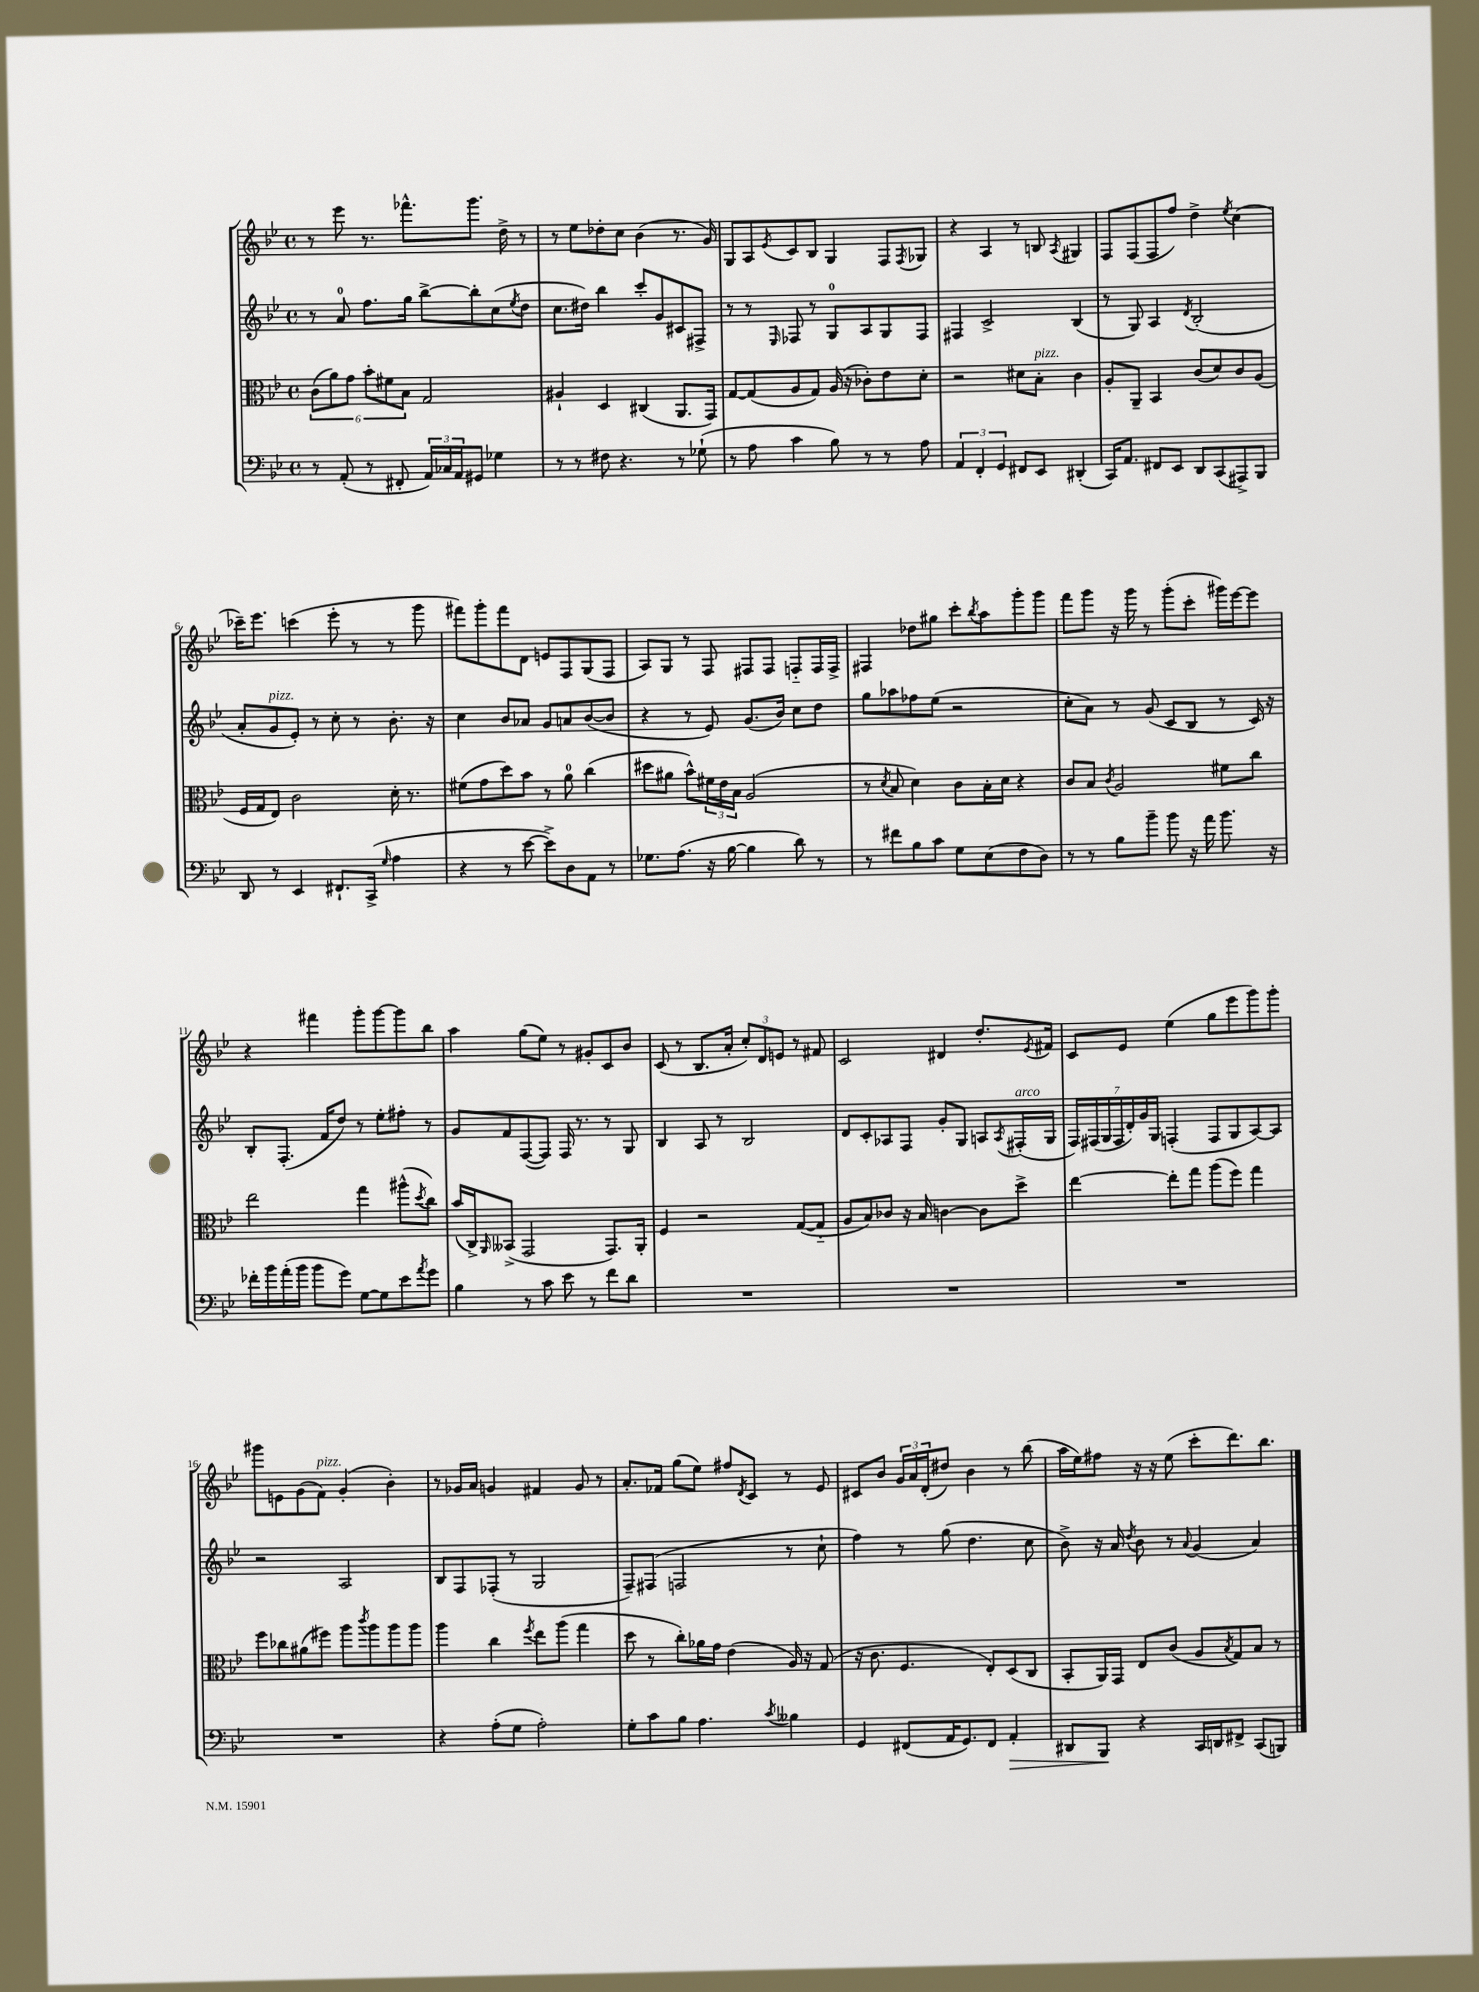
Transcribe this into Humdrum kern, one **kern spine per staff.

**kern	**dynam	**kern	**kern	**kern
*part4	*part4	*part3	*part2	*part1
*staff4	*staff4	*staff3	*staff2	*staff1
*clefF4	*	*clefC3	*clefG2	*clefG2
*k[b-e-]	*	*k[b-e-]	*k[b-e-]	*k[b-e-]
*M4/4	*	*M4/4	*M4/4	*M4/4
*met(c)	*	*met(c)	*met(c)	*met(c)
=1	=1	=1	=1	=1
8r	.	(12c\L	8r	8r
.	.	12a\)	.	.
(8AA'/	.	.	8a/	8eee-\
.	.	12g\J	.	.
8r	.	12b-'\L	8.ff\L	8.r
.	.	12f#X\	.	.
8FF#X'/	.	.	.	.
.	.	12B-\J	.	.
.	.	.	16gg\Jk	8.fff-X^^\L
24AA/LL)	.	2G/	[8bb-^\L	.
24C-X/	.	.	.	.
24AA/J	.	.	.	.
8GG#X/J	.	.	8bb-'\]	8.ggg\J
4G-X\	.	.	(8cc\	.
.	.	.	.	16dd^\
.	.	.	8qee-/	.
.	.	.	8dd\J	8r
=2	=2	=2	=2	=2
8r	.	4A#X`/	8.cc\L	8r
8r	.	.	.	8ee-\L
.	.	.	16dd#X\Jk)	.
8F#X\	.	4D/	4bb-\	8dd-X'\
4.r	.	.	.	8cc\J
.	.	(4C#X/	8ccc'/L	(4b-\
.	.	.	8g/	.
8r	.	8.AA/L	8c#X/	8.r
(8G-X`\	.	.	8F#X^/J	.
.	.	16GG/Jk)	.	16g/)
=3	=3	=3	=3	=3
8r	.	[8G/L	8r	8G/L
8A\	.	(8G/]	8r	8A/
.	.	.	16qqE-/	8qe-/
4c\	.	8A/	8F-X/	8c/
.	.	8G/J)	8r	8B-/J
8B-\)	.	(16A/	8G/L	4G/
.	.	16r	.	.
8r	.	8c-X'\L)	8A/	.
8r	.	8e-\	8G/	8F/L
.	.	.	.	8qF/
8A\	.	8d'\J	8F-/J	8G-X/J
=4	=4	=4	=4	=4
6AA/	.	2r	4F#X/	4r
6FF'/	.	.	.	.
.	.	.	2c^/	4A/
6GG/	.	.	.	.
8FF#X/L	.	8d#X\L	.	8r
!	!	!LO:TX:a:i:t=pizz.	!	!
8EE-/J	.	8B-'\J	.	8Bn/
.	.	.	.	8qA/
(4DD#X'/	.	4c\	(4B-/	4G#X/
=5	=5	=5	=5	=5
16CC/KL)	.	8A'/L	8r	8F/L
8.AA/J	.	.	.	.
.	.	8AA~/J	8G/)	(8F/
8FF#X/L	.	4BB-/	4A/	8F/
8EE-/J	.	.	.	8ff/J)
.	.	.	8qd/	.
8DD/L	.	(8c/L	(2B-'/	4dd^\
(8CC/	.	8d/)	.	.
.	.	.	.	8qee-/
8AAA#X^/)	.	8c/	.	(4cc\
8BBB-/J	.	(8A/J	.	.
!!LO:LB:g=z
=6	=6	=6	=6	=6
8DD/	.	16F/LL	8a'/L	16ccc-X~\KL)
.	.	16G/J	.	8.eee-\J
!	!	!	!LO:TX:a:i:t=pizz.	!
8r	.	8E-/J)	8g/	.
4EE-/	.	2c\	8e-'/J)	(4cccn\
.	.	.	8r	.
8.FF#X`/L	.	.	8cc'\	8eee-'\
.	.	.	8r	8r
(16CC^/Jk	.	.	.	.
16qqG/	.	.	.	.
4A\	.	16d'\	8.b-'\	8r
.	.	8.r	.	.
.	.	.	.	8ggg\
.	.	.	16r	.
=7	=7	=7	=7	=7
4r	.	(8f#X\L	4cc\	8fff#X\L)
.	.	8g\	.	8ggg'\
8r	.	8dd\)	8b-/L	8fff#\
[8e-\	.	8b-\J	8a-X/J	8d\J
8e-^\L])	.	8r	8g/L	8en/L
8D\	.	8a\	8an/	8F/
8AA\J	.	(4cc\	([8b-/	(8G/
8r	.	.	8b-/J]	8F/J
=8	=8	=8	=8	=8
8.G-X\L	.	8dd#X\L	4r	8A/L)
.	.	8a#X\J	.	8G/J
(8.A\J	.	.	.	.
.	.	8b-^^\L)	8r	8r
16r	.	24f#X\L	8e-/)	8F/
.	.	24e-\	.	.
[16B-\	.	.	.	.
.	.	24B-\JJ	.	.
4B-\]	.	(2A/	(8.g/L	8F#X/L
.	.	.	.	8F#/J
.	.	.	16b-/Jk)	.
8d\)	.	.	8cc\L	8Fn/L
8r	.	.	8dd\J	16F/L
.	.	.	.	16F^/JJ
=9	=9	=9	=9	=9
8r	.	8r	8gg\L	4F#X/
.	.	8qd/	.	.
8f#X\L	.	8B-/	8aa-X\	.
8B-\	.	4d\)	8ff-X\	8dd-X\L
8c\J	.	.	(8ee-\J	8gg#X\J
8G\L	.	8c\L	2r	8ccc'\L
.	.	.	.	8qbb-/
(8E-\	.	16B-'\L	.	8aa\
.	.	16d\JJ	.	.
8F\	.	4r	.	8ggg'\
8D\J)	.	.	.	8ggg\J
=10	=10	=10	=10	=10
8r	.	8c/L	8cc'\L	8fff\L
8r	.	8B-/J	8a\J)	8ggg\J
.	.	8qc/	.	.
8B-\L	.	2A/	8r	16r
.	.	.	.	16ggg\
8b-~\J	.	.	(8g/	8r
8b-\	.	.	8c/L	(8ggg'\L
16r	.	.	8B-/J	8ccc'\J
16a\	.	.	.	.
8.b-\	.	8f#X\L	8r	16ggg#X\LL)
.	.	.	.	[16eee-\J
.	.	8cc\J	16c/)	8eee-\J]
16r	.	.	16r	.
!!LO:LB:g=z
=11	=11	=11	=11	=11
16f-X'\LL	.	2ee-\	8B-'/L	4r
16b-\	.	.	.	.
(16a'\	.	.	(8.F'/J	.
16b-\JJ	.	.	.	.
8b-\L	.	.	.	4fff#X\
.	.	.	16f/KL	.
8g\J)	.	.	8dd/J)	.
[8G\L	.	4gg\	8r	8ggg'\L
8G\]	.	.	8ee-'\L	[8ggg\
8e-\	.	(8aa#X^^\L	8ff#X'\J	8ggg\]
8qa/	.	8qdd/	.	.
8g\J	.	8cc\J)	8r	8bb-\J
=12	=12	=12	=12	=12
4B-\	.	(16b-/LL	8g/L	4aa\
.	.	16C^/J)	.	.
.	.	16qqAA/	.	.
.	.	(8BB--X^/J	8f/	.
8r	.	2GG/	([8F/	(8gg\L
8c\	.	.	8F/J])	8ee-\J)
8e-\	.	.	16F/	8r
.	.	.	8.r	.
8r	.	.	.	8g#X'/L
8f\L	.	8.GG/L)	8r	8c/
8d\J	.	.	8G/	8b-/J
.	.	16AA'/Jk	.	.
=13	=13	=13	=13	=13
1r	.	4F/	4B-/	(8c/
.	.	.	.	8r
.	.	2r	8A/	8.B-/L
.	.	.	8r	.
.	.	.	.	16a'/Jk
.	.	.	2B-/	12cc'/L)
.	.	.	.	12d/
.	.	.	.	12en/J
.	.	([8G/L	.	8r
.	.	8G/J]	.	8f#X/
=14	=14	=14	=14	=14
1r	.	8A/L	8d/L	2c/
.	.	8B-/)	8c'/	.
.	.	8c-X/J	8A-X/	.
.	.	16r	8F/J	.
.	.	16B-/	.	.
.	.	[4cn\	8g'/L	4d#X/
.	.	.	8G/J	.
.	.	8c\L]	8An/L	8.dd'/L
.	.	.	8qA/	.
!	!	!	!LO:TX:a:i:t=arco	!
.	.	8dd^\J	(16F#X'/L	.
.	.	.	.	8qe-/
.	.	.	16G/JJ	16f#X/Jk
=15	=15	=15	=15	=15
1r	.	[4ee-\	28F/LL)	8c/L
.	.	.	(28F#X/	.
.	.	.	28G/	.
.	.	.	28F#/	.
.	.	.	.	8e-/J
.	.	.	28d'/)	.
.	.	.	28g/	.
.	.	.	28G/JJ	.
.	.	8ee-'\L]	(4Fn'/	(4ee-\
.	.	8gg\J	.	.
.	.	(8aa\L	8F/L	8gg\L
.	.	8ff\J)	8G/	8eee-\
.	.	4gg\	[8A/)	8ggg\)
.	.	.	8A/J]	8ggg'\J
!!LO:LB:g=z
=16	=16	=16	=16	=16
1r	.	8ff\L	2r	8ggg#X\L
.	.	8cc-X\	.	8en\
.	.	(8a#X\	.	(8g\
!	!	!	!	!LO:TX:a:i:t=pizz.
.	.	8ff#X\J)	.	8f\J)
.	.	8aa\L	2A/	(4g'/
.	.	8qccc/	.	.
.	.	8aa\	.	.
.	.	8aa\	.	4b-'\)
.	.	8aa\J	.	.
=17	=17	=17	=17	=17
4r	.	4aa\	8B-/L	8r
.	.	.	8F/	16g-X/LL
.	.	.	.	16a/JJ
(8A'\L	.	4cc\	(8F-X'/J	4gn/
8G\J	.	.	8r	.
.	.	8qff/	.	.
2A'\)	.	8ee-\L	2G/	4f#X/
.	.	(8aa\J	.	.
.	.	4gg\	.	8g/
.	.	.	.	8r
=18	=18	=18	=18	=18
8G'\L	.	8dd\	8F~/L)	8.a'/L
8c\	.	8r	(8F#X/J	.
.	.	.	.	16f-X/Jk
8B-\J	.	8cc'\L)	2Fn/	(8gg\L
4.A\	.	16a-X\L	.	8ee-\J)
.	.	16g\JJ	.	.
.	.	(4e-\	.	8ff#X/L
.	.	.	.	8qd/
.	.	.	.	8c/J
8qc/	.	.	.	.
4B--X\	.	16A/)	8r	8r
.	.	16r	.	.
.	.	(8G/	8cc`\	8e-/
=19	=19	=19	=19	=19
4GG/	.	16r	4ff\)	8c#X/L
.	.	8.c\	.	.
.	.	.	.	8b-/J
(8FF#X/L	.	4.F/	8r	24g/LL
.	.	.	.	24a/
.	.	.	.	(24d'/J
16AA/K	.	.	(8gg\	8dd#X/J)
8.GG/)	.	.	.	.
.	.	.	4.dd\	4b-\
8FF#/J	.	8E-'/L)	.	.
!	!LO:HP:b	!	!	!
4AA'/	>	(8D/	.	8r
.	.	8C/J	8cc\	(8bb-\
=20	=20	=20	=20	=20
8DD#X/L	.	8BB-'/L	8b-^\)	16aa\LL
.	.	.	.	16ee-\J)
8BBB-/J	.	16AA/L)	16r	8ff#X\J
.	.	16GG/JJ	16a/	.
.	.	.	8qdd/	.
4r	]	8E-/L	8b-\	16r
.	.	.	.	16r
.	.	(8c/J	8r	(8ee-\
.	.	.	8qqa/	.
16CC/LL	.	8A/L	(4g/	8ccc'\L
16DDn/J	.	.	.	.
.	.	8qB-/	.	.
8FF#X^/J	.	8G/)	.	8.ddd\)
(8CC/L	.	8B-/J	4a/)	.
.	.	.	.	8.bb-\J
8BBBn/J)	.	8r	.	.
==	==	==	==	==
*-	*-	*-	*-	*-
